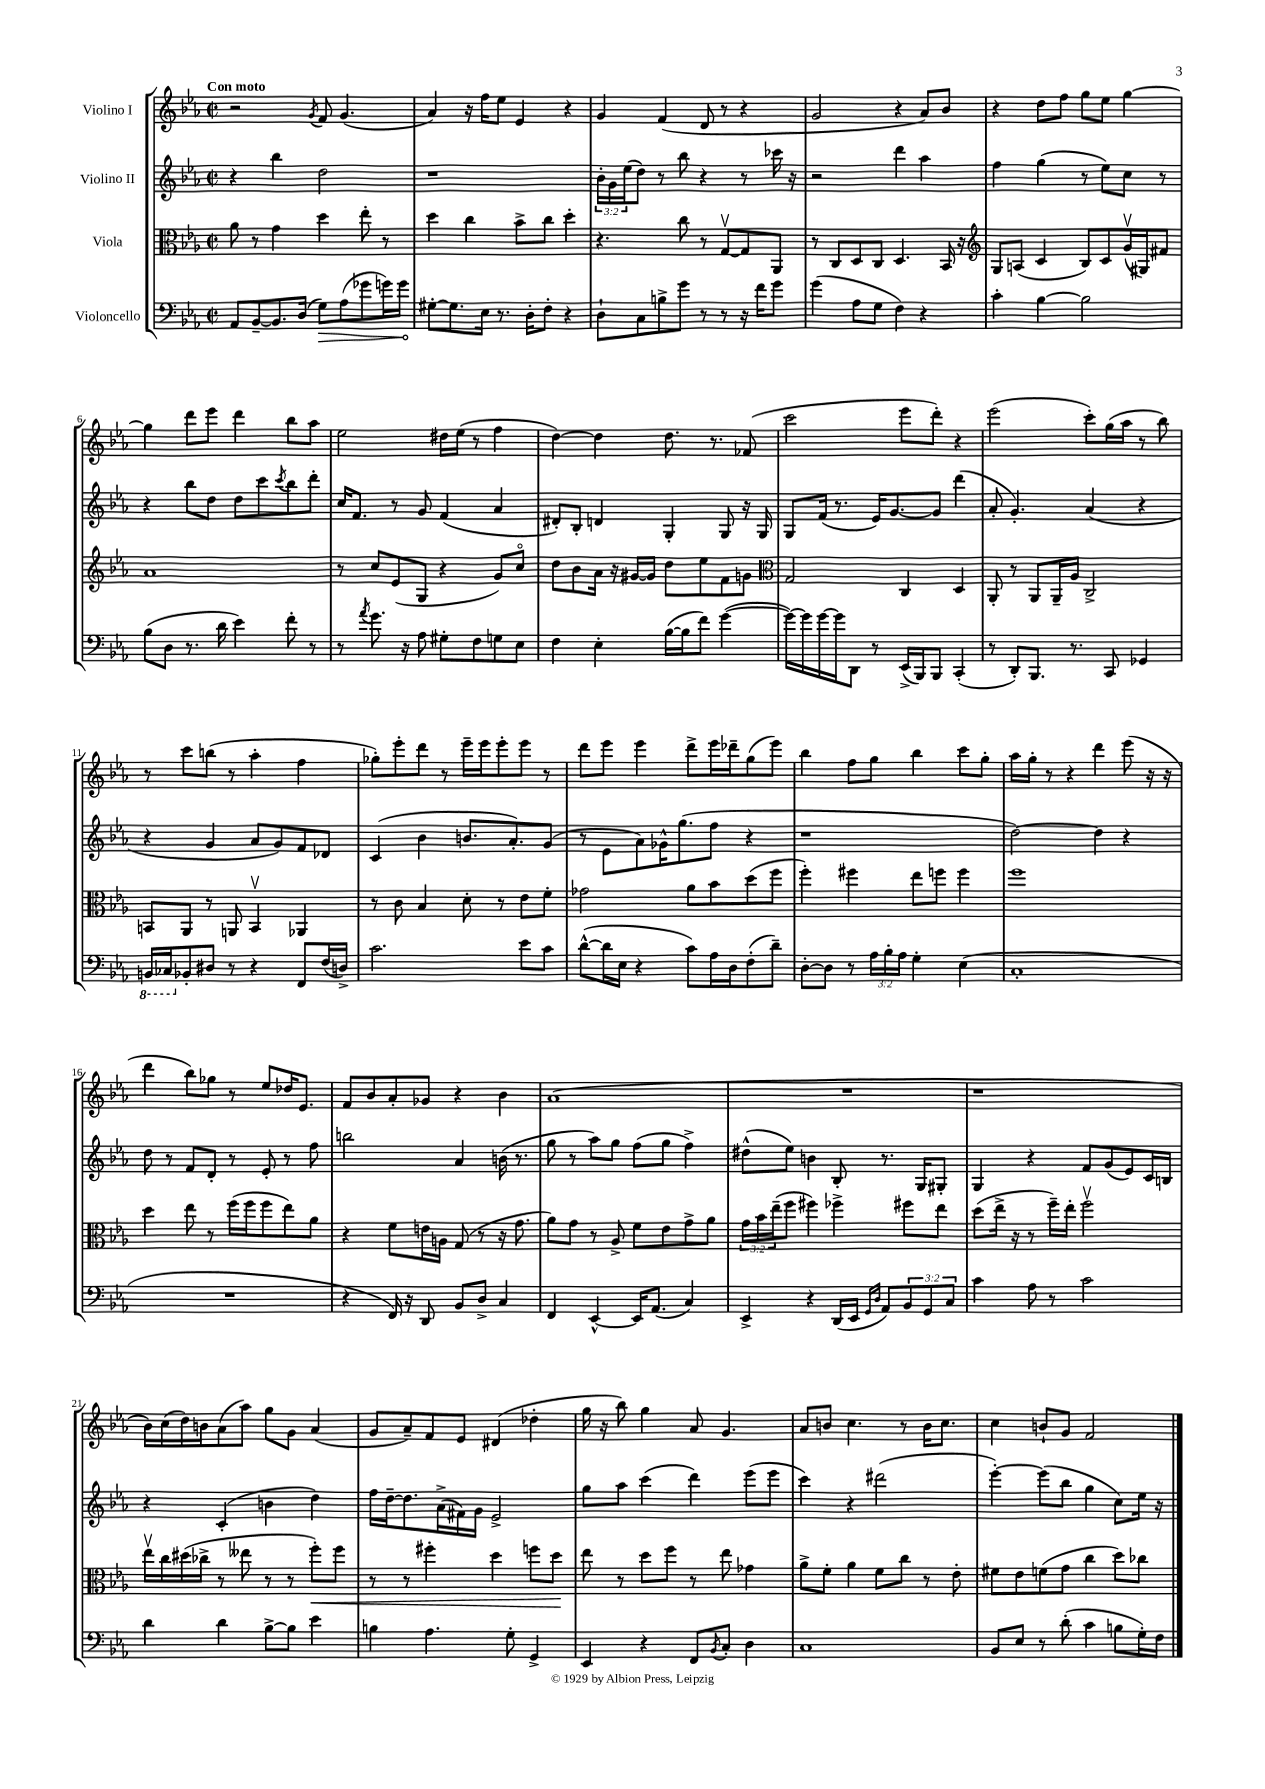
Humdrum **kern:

**kern	**kern	**kern	**kern
*staff4	*staff3	*staff2	*staff1
*clefF4	*clefC3	*clefG2	*clefG2
*k[b-e-a-]	*k[b-e-a-]	*k[b-e-a-]	*k[b-e-a-]
*M2/2	*M2/2	*M2/2	*M2/2
*met(c|)	*met(c|)	*met(c|)	*met(c|)
8AA-	8a-	4r	2r
[8BB-~	8r	.	.
8.BB-]	4g	4bb-	.
(16D	.	.	.
.	.	.	8qg
8G)	4dd	2dd	8f
(8A-	.	.	(4.g
8g-	8ee-'	.	.
16g)	8r	.	.
16g	.	.	.
=	=	=	=
[8G#'	4dd	1r	4a-)
8.G#]	.	.	.
.	4cc	.	16r
16E-	.	.	16ff
8.r	.	.	8ee-
.	8b-^	.	4e-
16D'	.	.	.
8F'	8cc	.	.
4r	4dd'	.	4r
=	=	=	=
8D`	4.r	24b-'	4g
.	.	24g	.
.	.	(24ee-	.
8C	.	8dd)	.
8B^	.	8r	(4f
8g	8cc	8bb-	.
8r	8r	4r	8d
8r	[8Gv	.	8r
16r	8G]	8r	4r
16f	.	.	.
8g	8AA-	16ccc-	.
.	.	16r	.
=	=	=	=
(4g	8r	2r	2g
.	8C	.	.
8A-	8D	.	.
8G	8C	.	.
4F)	4.D	4ddd	4r
4r	.	4aa-	8a-)
.	16BB-	.	8b-
.	16r	.	.
=	=	=	=
*	*clefG2	*	*
4c'	8G	4ff	4r
.	(8A	.	.
[4B-	4c	(4gg	8dd
.	.	.	8ff
2B-]	8B-)	8r	8gg
.	8c	8ee-)	8ee-
.	(16gv	8cc	[4gg
.	16G#)	.	.
.	8f#	8r	.
=	=	=	=
(8B-	1a-	4r	4gg]
8D	.	.	.
8.r	.	8bb-	8ddd
.	.	8dd	8eee-
16d	.	.	.
4e-)	.	8dd	4ddd
.	.	8ccc	.
.	.	8qccc	.
8f'	.	8bb-	8bb-
8r	.	8ddd'	8aa-
=	=	=	=
8r	8r	16cc	2ee-
.	.	8.f	.
8qa-	.	.	.
8.g	8cc	.	.
.	(8e-	8r	.
16r	.	.	.
8A-	8G	8g	.
8G#'	4r	(4f	16dd#
.	.	.	(16ee-
8F	.	.	8r
8G	8g)	4a-	4ff
8E-	8cco	.	.
=	=	=	=
4F	8dd	8d#')	[4dd)
.	8b-	8B-'	.
4E-'	16a-	4d	4dd]
.	16r	.	.
.	[16g#	.	.
.	16g#]	.	.
([16B-	8dd	4G'	8.dd
16B-]	.	.	.
8f)	8ee-	.	.
.	.	.	8.r
([4g	8f	8G	.
.	8g	16r	(8f-
.	.	16G	.
=	=	=	=
*	*clefC3	*	*
16g_)	2G	8G	2ccc
16g]	.	.	.
[16g	.	(16f	.
16g]	.	8.r	.
8DD	.	.	.
8r	.	16e-)	.
.	.	[8.g	.
(16EE-^	4C	.	8eee-
16BBB-)	.	.	.
8BBB-	.	8g]	8ddd')
(4CC'	4D	(4ddd	4r
=	=	=	=
8r	8AA-'	8a-'	(2eee-
8DD')	8r	4.g')	.
8.BBB-	8AA-	.	.
.	16AA-~	.	.
8.r	16A-	.	.
.	2C^	(4a-	8ccc')
8CC	.	.	(16gg
.	.	.	16aa-
4GG-	.	4r	8r
.	.	.	8bb-)
=	=	=	=
16BBB	8BB	4r	8r
16CC-	.	.	.
8BB-'	8AA-	.	8ccc
8D#	8r	4g	(8bb
8r	8AA	.	8r
4r	4BBv	8a-	4aa-'
.	.	8g)	.
8FF	4AA-	8f	4ff
(16F	.	8d-	.
16D^)	.	.	.
=	=	=	=
2.c	8r	(4c	8gg-')
.	8c	.	8eee-'
.	4B-	4b-	8ddd
.	.	.	8r
.	8d'	8.b	16eee-~
.	.	.	16eee-
.	8r	.	8eee-'
.	.	8.a-')	.
8e-	8e-	.	8eee-
8c	8f'	(8g	8r
=	=	=	=
([8d^^	2g-	8r	8ddd
16d]	.	8e-	8eee-
16E-	.	.	.
4r	.	8a-)	4eee-
.	.	16g-^^	.
.	.	(8.gg	.
8c)	8a-	.	8ddd^
16A-	8b-	8ff	16eee-
16D	.	.	16ddd-~
(8F'	(8dd	4r	(8gg
8d~)	8ff	.	8eee-)
=	=	=	=
[8D'	4ff')	1r	4bb-
8D]	.	.	.
8r	4ff#	.	8ff
24A-	.	.	8gg
24B-'	.	.	.
24A-	.	.	.
4G'	8ee-	.	4bb-
.	8ff	.	.
(4E-	4ff	.	8ccc
.	.	.	8gg'
=	=	=	=
1C'	1ff	[2dd)	16aa-
.	.	.	16gg'
.	.	.	8r
.	.	.	4r
.	.	4dd]	4ddd
.	.	4r	(8eee-
.	.	.	16r
.	.	.	16r
=	=	=	=
1r	4dd	8dd	4ddd
.	.	8r	.
.	8ee-	8f	8bb-)
.	8r	8d'	8gg-
.	(16ff	8r	8r
.	16ff	.	.
.	8ff	8e-'	8ee-
.	8ee-)	8r	16dd-
.	.	.	8.e-
.	8a-	8ff	.
=	=	=	=
4r	4r	2bb	8f
.	.	.	8b-
16FF)	8f	.	8a-'
16r	.	.	.
8DD	16e	.	8g-
.	16A	.	.
8BB-	(8G	4a-	4r
8D^	8r	.	.
4C	16r	(16b	4b-
.	8.g	8.r	.
=	=	=	=
4FF	8a-)	8gg	(1a-
.	8g	8r	.
[4EE-^^	8r	8aa-)	.
.	8A-^	8gg	.
16EE-]	8f	(8ff	.
(8.AA-	.	.	.
.	8e-	8gg	.
4C)	8g^	4ff^)	.
.	8a-	.	.
=	=	=	=
4EE-^	24g	(8dd#^^	1r
.	24b-	.	.
.	(24ee-~	.	.
.	8ff	8ee-)	.
4r	4ff#)	4b	.
(16DD	4ff-^	8B-'	.
16EE-	.	.	.
16qqGG	.	.	.
16qqD	.	.	.
8AA-)	.	8.r	.
12BB-	8ff#	.	.
.	.	16G	.
12GG	.	.	.
.	8ee-	8G#'	.
12C	.	.	.
=	=	=	=
4c	(8dd	4G	1r
.	16ee-^	.	.
.	16r	.	.
8A-	8r	4r	.
8r	16ff~)	.	.
.	16ee-'	.	.
2c	2ffv	8f	.
.	.	(8g	.
.	.	8e-)	.
.	.	16c	.
.	.	16B	.
=	=	=	=
4d	16ee-v	4r	16b-)
.	16cc	.	(16cc
.	(16dd#	.	16dd)
.	16cc-^	.	16b
4d	8r	(4c'	(8a-
.	8ee--	.	8aa-)
[8B-^	8r	4b	8gg
8B-]	8r	.	8g
4e-	8ff')	4dd)	(4a-
.	8ff	.	.
=	=	=	=
4B	8r	16ff	8g
.	.	[16dd~	.
.	8r	8.dd]	8a-~)
4.A-	4ff#'	.	8f
.	.	(16a-^	.
.	.	16f#)	8e-
.	.	16g	.
.	4dd	2e-^	(4d#
8G'	.	.	.
4GG^	8ff	.	4dd-'
.	8dd	.	.
=	=	=	=
4EE-	8ee-	8gg	16gg
.	.	.	16r
.	8r	8aa-	8bb-)
4r	8dd	(4ccc	4gg
.	8ff	.	.
8FF	8r	4ddd)	8a-
8qBB-	.	.	.
8C'	8ee-	.	4.g
4D	4g-	(8eee-	.
.	.	8eee-	.
=	=	=	=
1C	8a-^	4ccc)	8a-
.	8f'	.	8b
.	4a-	4r	4.cc
.	8f	(2ddd#	.
.	8cc	.	8r
.	8r	.	16b
.	.	.	8.cc
.	8e-'	.	.
=	=	=	=
8BB-	8f#	[4eee-')	4cc
8E-	8e-	.	.
8r	(8f	(8eee-]	8b`
(8d'	8g	8bb-	8g
4c	4cc	4gg	2f
8B	8dd)	8cc)	.
16G')	8cc-	16ee-	.
16F	.	16r	.
==	==	==	==
*-	*-	*-	*-
